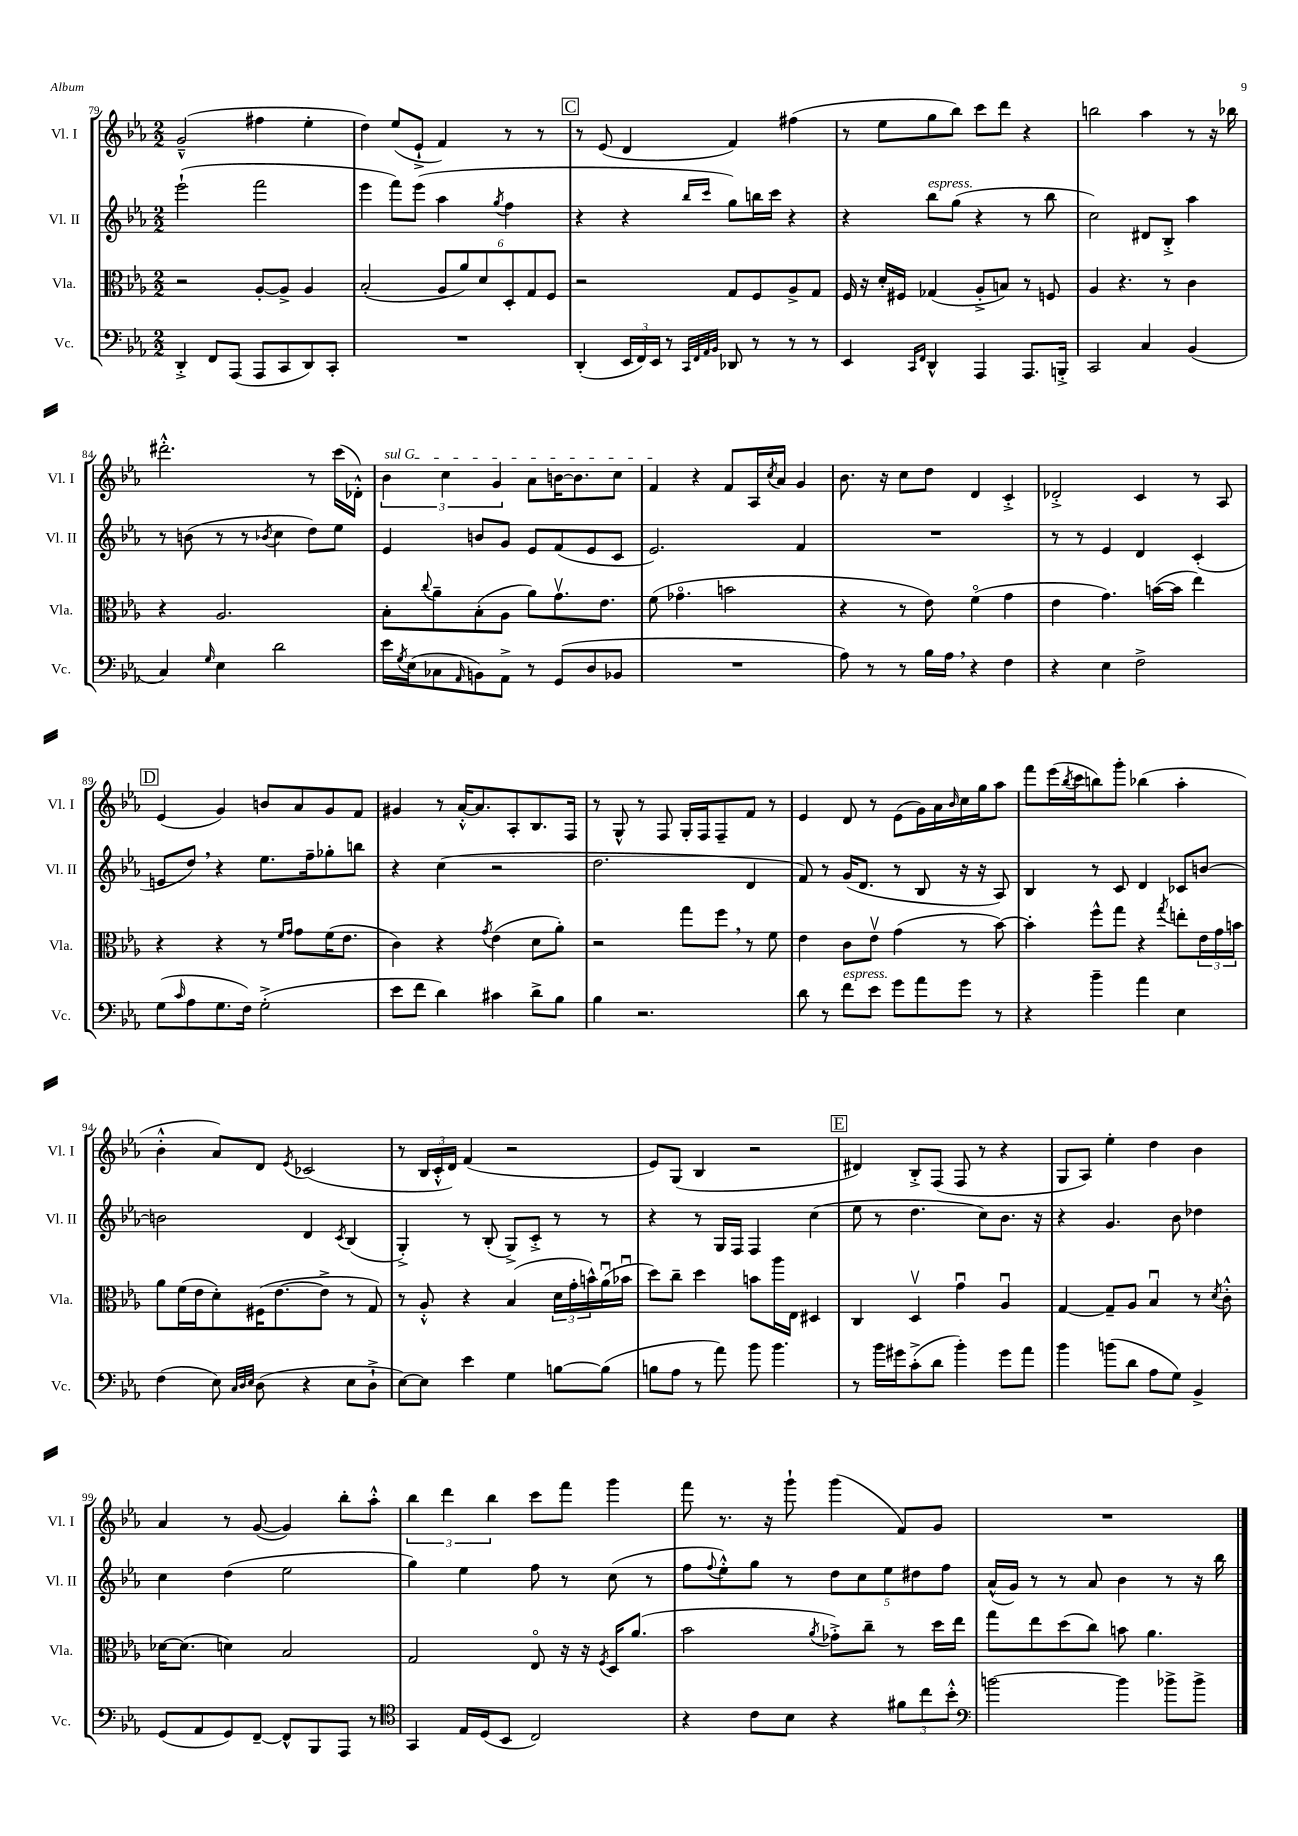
<<
\new StaffGroup <<
\new Staff = "s0" \with { instrumentName = "Vl. I" shortInstrumentName = "Vl. I" } {
    \clef treble \key ees \major \numericTimeSignature \time 2/2
    g'2---^( fis''4 ees''4-. |
    d''4) ees''8( ees'8-!-> f'4) r8 r8 |
    \mark \markup { \box "C" } r8 ees'8( d'4 f'4) fis''4( |
    r8 ees''8 g''8 bes''8) c'''8 d'''8 r4 |
    b''2 aes''4 r8 r16 bes''16 |
    dis'''2.-.-^ r8 c'''16( des'16-.-^) |
    \tuplet 3/2 { \once \override TextSpanner.bound-details.left.text = \markup { \italic "sul G" } bes'4\startTextSpan c''4 g'4 } aes'8 b'16~ b'8. c''8 |
    f'4\stopTextSpan r4 f'8 aes16 \acciaccatura { c''8 } aes'16 g'4 |
    bes'8. r16 c''8 d''8 d'4 c'4-.-> |
    des'2-.-> c'4 r8 aes8 |
    \mark \markup { \box "D" } ees'4( g'4) b'8 aes'8 g'8 f'8 |
    gis'4 r8 aes'16~-.-^ aes'8. aes8-. bes8. f16 |
    r8 g8-^ r8 f8 g16-. f16 f8-- f'8 r8 |
    ees'4 d'8 r8 ees'8( g'16) aes'16 \grace { bes'16 } c''16 g''16 aes''8 |
    f'''8 ees'''16( \acciaccatura { bes''8 } c'''16 b''8) g'''8-. bes''4( aes''4-. |
    bes'4-.-^ aes'8) d'8 \acciaccatura { ees'8 } ces'2( |
    r8 \tuplet 3/2 { bes16 c'16-.-^ d'16) } f'4( r2 |
    ees'8) g8( bes4 r2 |
    \mark \markup { \box "E" } dis'4) bes8-.-> f8( f8 r8 r4 |
    g8 aes8) ees''4-. d''4 bes'4 |
    aes'4 r8 g'8~( g'4) bes''8-. aes''8-.-^ |
    \tuplet 3/2 { bes''4 d'''4 bes''4 } c'''8 f'''8 g'''4 |
    f'''8 r8. r16 g'''8-! g'''4( f'8) g'8 |
    R1 \bar "|." |
}
\new Staff = "s1" \with { instrumentName = "Vl. II" shortInstrumentName = "Vl. II" } {
    \clef treble \key ees \major \numericTimeSignature \time 2/2
    ees'''2-!( f'''2 |
    ees'''4 f'''8) ees'''8( aes''4 \acciaccatura { g''8 } f''4 |
    \mark \markup { \box "C" } r4 r4 \grace { bes''16 c'''16 } g''8) b''16 c'''16 r4 |
    r4 bes''8^\markup { \italic "espress." } g''8( r4 r8 bes''8 |
    c''2) dis'8 bes8-.-> aes''4 |
    r8 b'8( r8 r8 \acciaccatura { bes'8 } c''4 d''8) ees''8 |
    ees'4 b'8 g'8 ees'8 f'8( ees'8 c'8 |
    ees'2.) f'4 |
    R1 |
    r8 r8 ees'4 d'4 c'4-.( |
    \mark \markup { \box "D" } e'8 d''8) \breathe r4 ees''8. f''16-- ges''8-. b''8 |
    r4 c''4( r2 |
    d''2. d'4 |
    f'8) r8 g'16( d'8. r8 bes8 r16 r16 aes8) |
    bes4 r8 c'8 d'4 ces'8 b'8~ |
    b'2 d'4 \acciaccatura { c'8 } bes4( |
    g4-.->) r8 bes8-.( g8->) c'8-.-> r8 r8 |
    r4 r8 g16 f16 f4 c''4( |
    \mark \markup { \box "E" } ees''8 r8 d''4. c''8) bes'8. r16 |
    r4 g'4. bes'8 des''4 |
    c''4 d''4( ees''2 |
    g''4) ees''4 f''8 r8 c''8( r8 |
    f''8 \appoggiatura { f''8 } ees''8-.-^) g''8 r8 \tuplet 5/4 { d''8 c''8 ees''8 dis''8 f''8 } |
    aes'16-^( g'16) r8 r8 aes'8 bes'4 r8 r16 bes''16 \bar "|." |
}
\new Staff = "s2" \with { instrumentName = "Vla." shortInstrumentName = "Vla." } {
    \clef alto \key ees \major \numericTimeSignature \time 2/2
    r2 aes8~-. aes8-> aes4 |
    bes2-.( \tuplet 6/4 { aes8 aes'8) d'8 d8-. g8 f8 } |
    \mark \markup { \box "C" } r2 g8 f8 aes8-> g8 |
    f16 r16 d'16-. fis16 ges4( aes8-.-> b8) r8 f8 |
    aes4 r4. r8 c'4 |
    r4 aes2. |
    bes8-. \appoggiatura { c''8 } aes'8-- bes8-.( aes8 aes'8) g'8.\upbow ees'8. |
    f'8( ges'4.\flageolet b'2 |
    r4 r8 ees'8) f'4\flageolet( g'4 |
    ees'4 g'4.) b'16~( b'16 ees''4) |
    \mark \markup { \box "D" } r4 r4 r8 \grace { f'16 g'16 } g'8 f'16( ees'8. |
    c'4) r4 \acciaccatura { g'8 } ees'4( d'8 aes'8-.) |
    r2 g''8 f''8 \breathe r8 f'8 |
    ees'4 c'8 ees'8\upbow g'4( r8 bes'8~) |
    bes'4-. f''8-^ g''8 r4 \acciaccatura { g''8 } e''8-. \tuplet 3/2 { ees'16 g'16 b'16 } |
    aes'8 f'16( ees'16 d'8-.) fis16( ees'8.~ ees'8-> r8 g8) |
    r8 aes8-.-^ r4 bes4( \tuplet 3/2 { d'16 g'16-. b'16-^) } aes'16\downbow( bes'16\downbow |
    d''8) c''8-- d''4 b'8 aes''16 ees16 dis4 |
    \mark \markup { \box "E" } c4 d4\upbow g'4\downbow aes4\downbow |
    g4~ g8-- aes8 bes4\downbow r8 \acciaccatura { d'8 } c'8-.-^ |
    des'16~ des'8.( d'4) bes2 |
    g2 ees8\flageolet r16 r16 \acciaccatura { f8 } d16 aes'8.( |
    bes'2 \acciaccatura { aes'8 } ges'8-.->) c''8-- r8 d''16 ees''16 |
    g''8 ees''8 d''8( c''8) b'8 aes'4. \bar "|." |
}
\new Staff = "s3" \with { instrumentName = "Vc." shortInstrumentName = "Vc." } {
    \clef bass \key ees \major \numericTimeSignature \time 2/2
    d,4-.-> f,8 aes,,8( aes,,8 c,8 d,8) c,8-. |
    R1 |
    \mark \markup { \box "C" } d,4-.( \tuplet 3/2 { ees,16 f,16) ees,16 } r8 \grace { c,32 f,32 aes,32 bes,32 } des,8 r8 r8 r8 |
    ees,4 \grace { c,16 f,16 } d,4-^ aes,,4 aes,,8. b,,16-.-> |
    c,2 c4 bes,4( |
    c4) \grace { g16 } ees4 d'2 |
    ees'16 \acciaccatura { g8 } ees16( ces8 \grace { aes,16 } b,8) aes,8-> r8 g,8( d8 bes,8 |
    R1 |
    aes8) r8 r8 bes16 aes16 \breathe r4 f4 |
    r4 ees4 f2-> |
    \mark \markup { \box "D" } g8( \grace { c'16 } aes8 g8. f16) g2-.->( |
    ees'8 f'8 d'4) cis'4 d'8-> bes8 |
    bes4 r2. |
    d'8 r8 f'8^\markup { \italic "espress." } ees'8 g'8 aes'8 g'8 r8 |
    r4 bes'4-- aes'4 ees4 |
    f4( ees8) \grace { c32 d32 ees32 } d8( r4 ees8 d8-!-> |
    ees8~) ees8 ees'4 g4 b8~ b8( |
    b8 aes8 r8 aes'8) bes'8 bes'4. |
    \mark \markup { \box "E" } r8 bes'16 gis'16 c'8-.->( d'8 bes'4-.) gis'8 aes'8 |
    bes'4 b'8( d'8 aes8 g8) bes,4-> |
    g,8( aes,8 g,8) f,8~-- f,8-^ bes,,8 aes,,8 r8 |
    \clef tenor g,4 ees16 d16( bes,8 c2) |
    r4 c'8 bes8 r4 \tuplet 3/2 { fis'8 c''8 bes'8-.-^ } |
    \clef bass b'2~ b'4 bes'8-> bes'8-> \bar "|." |
}
>>
>>
\layout { \context { \Score currentBarNumber = #79 } }
